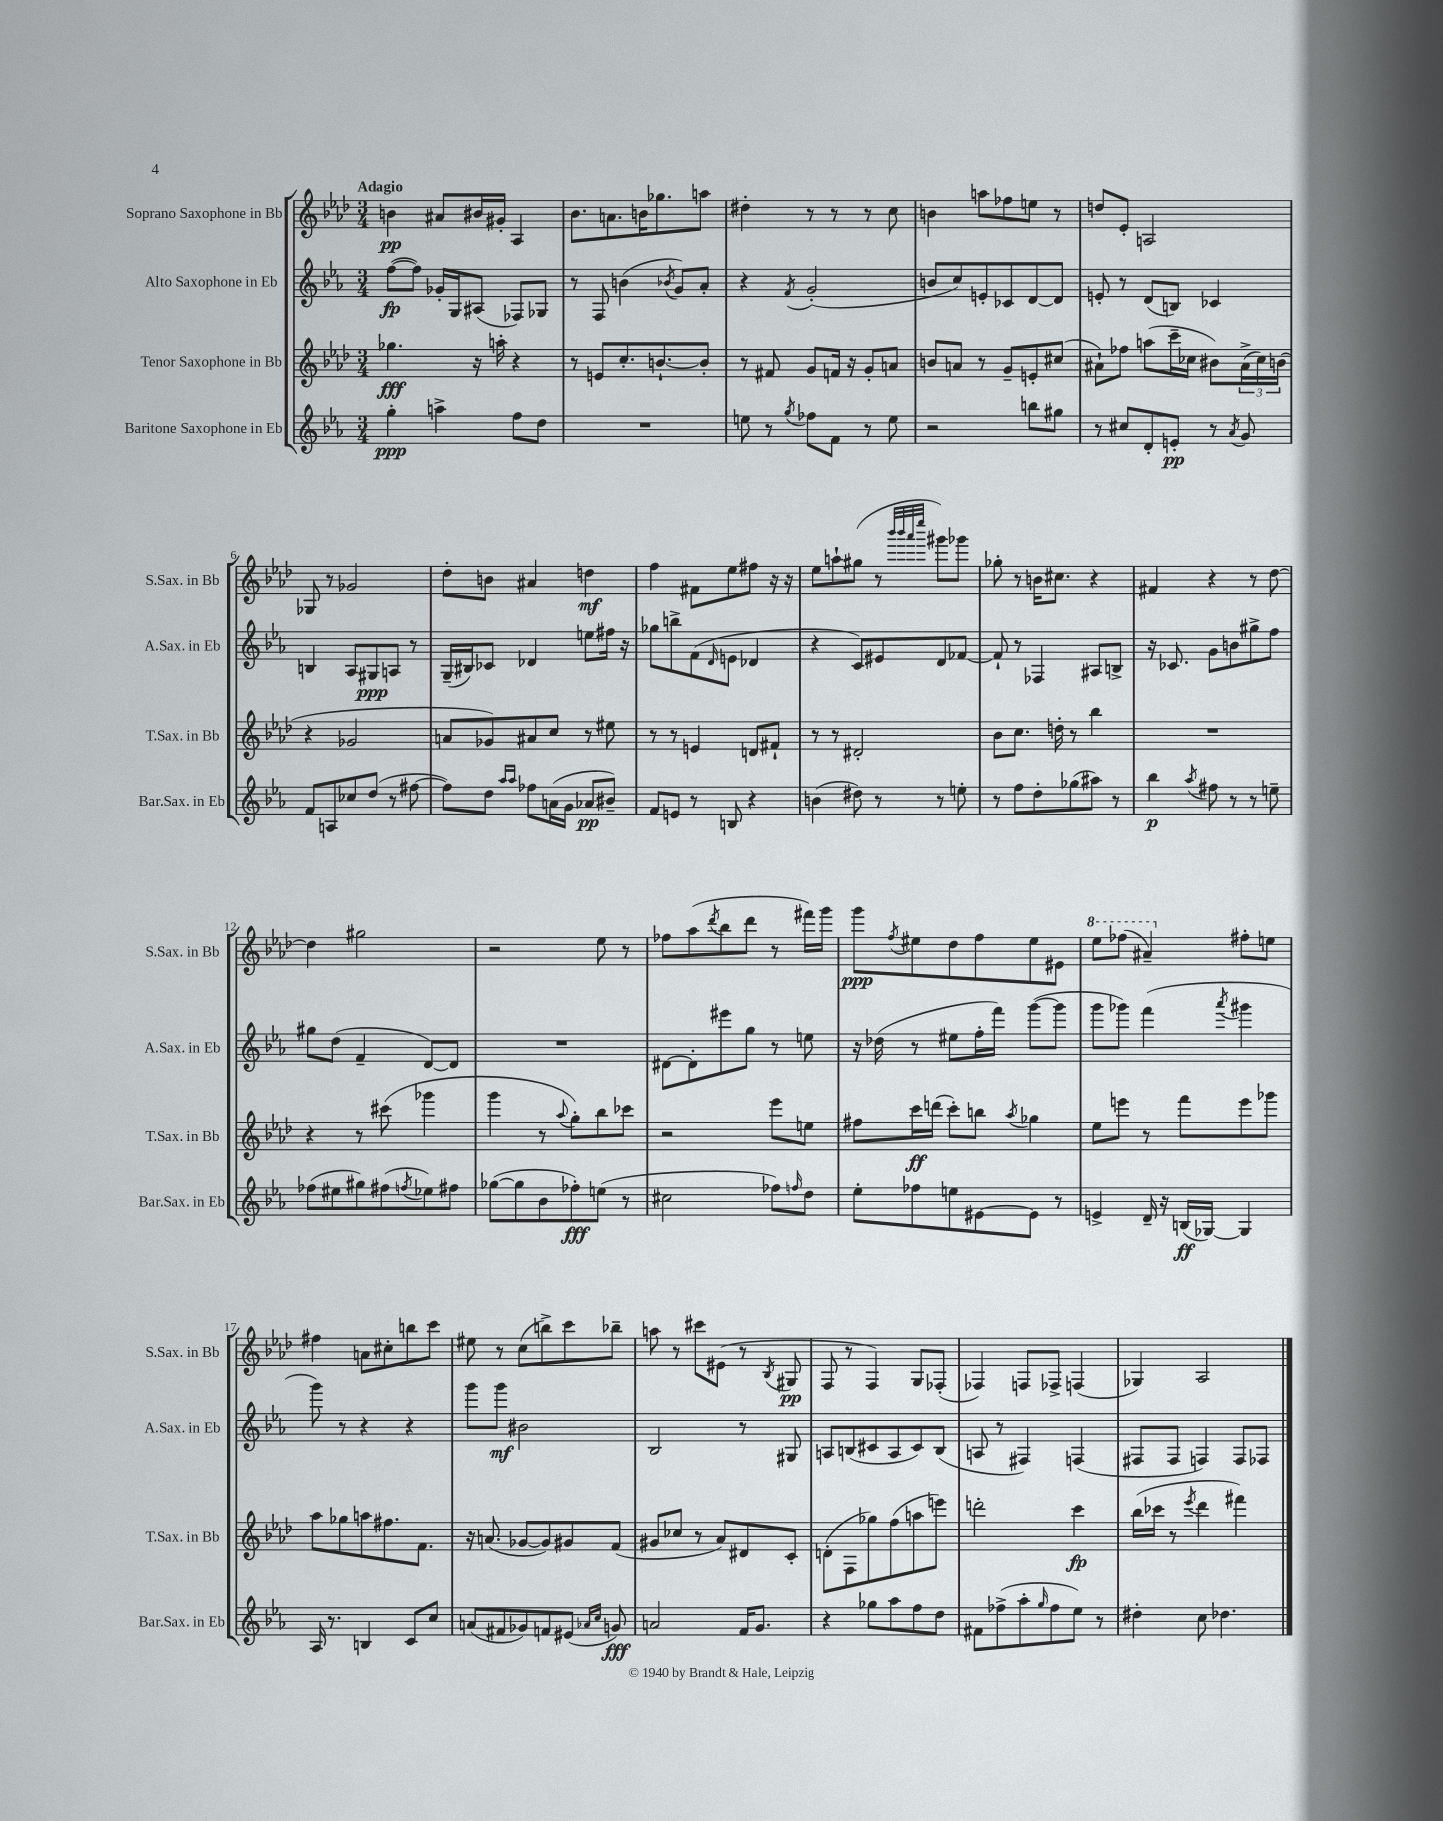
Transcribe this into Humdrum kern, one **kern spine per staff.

**kern	**dynam	**kern	**dynam	**kern	**dynam	**kern	**dynam
*part4	*part4	*part3	*part3	*part2	*part2	*part1	*part1
*staff4	*staff4	*staff3	*staff3	*staff2	*staff2	*staff1	*staff1
*I"Baritone Saxophone in Eb	*	*I"Tenor Saxophone in Bb	*	*I"Alto Saxophone in Eb	*	*I"Soprano Saxophone in Bb	*
*I'Bar.Sax. in Eb	*	*I'T.Sax. in Bb	*	*I'A.Sax. in Eb	*	*I'S.Sax. in Bb	*
*clefG2	*	*clefG2	*	*clefG2	*	*clefG2	*
*k[b-e-a-]	*	*k[b-e-a-d-]	*	*k[b-e-a-]	*	*k[b-e-a-d-]	*
*M3/4	*	*M3/4	*	*M3/4	*	*M3/4	*
=1	=1	=1	=1	=1	=1	=1	=1
!	!	!	!	!	!	!LO:TX:a:B:t=Adagio	!
4gg'\	ppp	4.gg-X\	fff	([8ff\L	fp	4bn\	pp
.	.	.	.	8ff\J])	.	.	.
4aan^\	.	.	.	16g-X'/LL	.	8a#X/L	.
.	.	.	.	16G/J	.	.	.
.	.	16r	.	(8A#X/J	.	16b#X/L	.
.	.	16aan'\	.	.	.	16g#X'/JJ	.
8ff\L	.	4r	.	8F-X/L)	.	4A-/	.
8dd\J	.	.	.	8G-X/J	.	.	.
=2	=2	=2	=2	=2	=2	=2	=2
2.r	.	8r	.	8r	.	8.b-\L	.
.	.	8en/L	.	8F/	.	.	.
.	.	.	.	.	.	8.an\	.
.	.	8.cc'/	.	(4bn\	.	.	.
.	.	.	.	.	.	16bn\K	.
.	.	[8.bn`/	.	.	.	8.gg-X\	.
.	.	.	.	8qb-X/	.	.	.
.	.	.	.	8g/L)	.	.	.
.	.	8b'/J]	.	8a-'/J	.	8aan\J	.
=3	=3	=3	=3	=3	=3	=3	=3
8een\	.	8r	.	4r	.	4dd#X'\	.
8r	.	8f#X/	.	.	.	.	.
8qgg/	.	.	.	8qf/	.	.	.
8ff-X\L	.	8g/L	.	(2g'/	.	8r	.
8f\J	.	16fn/Jk	.	.	.	8r	.
.	.	16r	.	.	.	.	.
8r	.	8g'/L	.	.	.	8r	.
8ee\	.	8an/J	.	.	.	8cc\	.
=4	=4	=4	=4	=4	=4	=4	=4
2r	.	8bn/L	.	8bn/L	.	4bn\	.
.	.	8an/J	.	8cc/)	.	.	.
.	.	8r	.	8en'/	.	8aan\L	.
.	.	8g~/L	.	8c-X/	.	8ff-X\	.
8bbn\L	.	8en'/	.	[8d/	.	8een\J	.
8gg#X\J	.	(8cc#X/J	.	8d/J]	.	8r	.
=5	=5	=5	=5	=5	=5	=5	=5
8r	.	8a#X`\L)	.	8en'/	.	8ddn/L	.
8cc#X/L	.	8ff-X\J	.	8r	.	8e-'/J	.
8d'/	.	(8aan\L	.	(8d/L	.	2An/	.
8en'/J	pp	16ccc~\L	.	8Bn/J)	.	.	.
.	.	16cc-X\JJ	.	.	.	.	.
8r	.	8b#X\L)	.	4c-X/	.	.	.
8qa-/	.	.	.	.	.	.	.
8g/	.	(24a#^\L	.	.	.	.	.
.	.	24cc-\)	.	.	.	.	.
.	.	(24bn\JJ	.	.	.	.	.
!!LO:LB:g=z
=6	=6	=6	=6	=6	=6	=6	=6
8f/L	.	4r	.	4Bn/	.	8G-X/	.
8An/	.	.	.	.	.	8r	.
8cc-X/	.	2g-X/	.	8A-/L	.	2g-X/	.
(8dd/J	.	.	.	8G#X/	ppp	.	.
8r	.	.	.	8An/J	.	.	.
[8ff#X\	.	.	.	8r	.	.	.
=7	=7	=7	=7	=7	=7	=7	=7
8ff#\L])	.	8an/L	.	(16G~/LL	.	8dd-'\L	.
.	.	.	.	16B#X/J)	.	.	.
8dd\J	.	8g-X/)	.	8c-X/J	.	8bn\J	.
16qqaa-/LL	.	.	.	.	.	.	.
16qqaa-/JJ	.	.	.	.	.	.	.
8ff-X\L	.	8a#X/	.	4d-X/	.	4a#X/	.
(16an\L	.	8cc/J	.	.	.	.	.
16g\JJ	.	.	.	.	.	.	.
8a-X/L	pp	8r	.	8een\L	.	4ddn\	mf
8b#X~/J)	.	8ee#X\	.	16ff#X\Jk	.	.	.
.	.	.	.	16r	.	.	.
=8	=8	=8	=8	=8	=8	=8	=8
8f/L	.	8r	.	8gg-X\L	.	4ff\	.
8en/J	.	8r	.	8bbn^\	.	.	.
8r	.	4en/	.	(8f\	.	8f#X\L	.
.	.	.	.	16qqd/	.	.	.
8Bn/	.	.	.	8en\J	.	8ee-\	.
4r	.	8dn/L	.	4d-X/	.	8ff#X\J	.
.	.	8f#X`/J	.	.	.	16r	.
.	.	.	.	.	.	16r	.
=9	=9	=9	=9	=9	=9	=9	=9
(4bn\	.	8r	.	4r	.	8ee-\L	.
.	.	8r	.	.	.	8aan`\	.
8dd#X\)	.	2d#X'/	.	8c/L)	.	(8gg#X\J	.
8r	.	.	.	8e#X/	.	8r	.
.	.	.	.	.	.	32qqbbb-/LLL	.
.	.	.	.	.	.	32qqbbb-/	.
.	.	.	.	.	.	32qqaaa-/	.
.	.	.	.	.	.	32qqeeee-/JJJ	.
8r	.	.	.	8d/	.	8ggg#X\L)	.
8een'\	.	.	.	[8f-X/J	.	8ggg-X\J	.
=10	=10	=10	=10	=10	=10	=10	=10
8r	.	8b-\L	.	8f-`/]	.	8gg-X'\	.
8ff\L	.	8.cc\J	.	8r	.	8r	.
8dd'\	.	.	.	4F-X/	.	16bn\KL	.
.	.	16ddn'\	.	.	.	8.cc#X\J	.
(8gg-X\	.	8r	.	.	.	.	.
8aa#X\J)	.	4bb-\	.	8A#X/L	.	4r	.
8r	.	.	.	8Bn^/J	.	.	.
=11	=11	=11	=11	=11	=11	=11	=11
4bb-\	p	2.r	.	16r	.	4f#X/	.
.	.	.	.	8.c-X/	.	.	.
8qaa-/	.	.	.	.	.	.	.
8ff#X\	.	.	.	8g\L	.	4r	.
8r	.	.	.	8bn\	.	.	.
8r	.	.	.	8gg#X^\	.	8r	.
8een~\	.	.	.	8ff\J	.	[8dd-\	.
!!LO:LB:g=z
=12	=12	=12	=12	=12	=12	=12	=12
(8ff-X\L	.	4r	.	8gg#X\L	.	4dd-\]	.
8ee#X\	.	.	.	(8dd\J	.	.	.
8gg#X\)	.	8r	.	4f~/	.	2gg#X\	.
(8ff#X\	.	(8ccc#X\	.	.	.	.	.
8qffn/	.	.	.	.	.	.	.
8ee-X\)	.	4ggg-X\	.	[8d/L)	.	.	.
8ff#X\J	.	.	.	8d/J]	.	.	.
=13	=13	=13	=13	=13	=13	=13	=13
([8gg-X\L	.	4ggg\	.	2.r	.	2r	.
8gg-\]	.	.	.	.	.	.	.
8b-\	.	8r	.	.	.	.	.
.	.	8qqaa-/	.	.	.	.	.
8ff-X'\)	fff	8gg'\L)	.	.	.	.	.
(8een\J	.	8bb-\	.	.	.	8ee-\	.
8r	.	8ccc-X\J	.	.	.	8r	.
=14	=14	=14	=14	=14	=14	=14	=14
2cc#X\	.	2r	.	[8d#X\L	.	8ff-X\L	.
.	.	.	.	8d#'\]	.	(8aa-\	.
.	.	.	.	.	.	8qddd-/	.
.	.	.	.	8eee#X\	.	8bb-\	.
.	.	.	.	8gg\J	.	8ddd-\J	.
8ff-X\L)	.	8eee-\L	.	8r	.	8r	.
16qqffn/	.	.	.	.	.	.	.
8dd\J	.	8een\J	.	8een\	.	16fff#X\LL)	.
.	.	.	.	.	.	16ggg\JJ	.
=15	=15	=15	=15	=15	=15	=15	=15
8ee-'\L	.	8ff#X\L	.	16r	.	8ggg\L	ppp
.	.	.	.	(16dd-X\	.	.	.
.	.	.	.	.	.	8qff/	.
8ff-X\	.	16ccc\L	ff	8r	.	8ee#X\	.
.	.	(16dddn\JJ	.	.	.	.	.
8een\	.	8ccc'\L)	.	8ee#X\L	.	8dd-\	.
[8e#X\	.	8bbn\J	.	16ff'\L	.	8ff\	.
.	.	.	.	16fff\JJ)	.	.	.
.	.	8qaa-/	.	.	.	.	.
8e#\J]	.	4gg-X\	.	([8ggg\L	.	8ee#\	.
8r	.	.	.	8ggg\J]	.	8e#X\J	.
=16	=16	=16	=16	=16	=16	=16	=16
*	*	*	*	*	*	*8va	*
4en^/	.	8ee-\L	.	8ggg\L	.	8eee-\L	.
.	.	8eeen\J	.	8ggg-X\J)	.	(8fff-X\J	.
16d~/	.	8r	.	(4fff\	.	4aa#X~/)	.
16r	.	.	.	.	.	.	.
(16Bn/LL	ff	8fff\L	.	.	.	.	.
[16G-X/JJ)	.	.	.	.	.	.	.
.	.	.	.	8qaaa-/	.	.	.
*	*	*	*	*	*	*X8va	*
4G-/]	.	8eee\	.	4ggg#X\	.	8ff#X'\L	.
.	.	8ggg-X\J	.	.	.	8een\J	.
!!LO:LB:g=z
=17	=17	=17	=17	=17	=17	=17	=17
16A-/	.	8aa-\L	.	8ggg\)	.	4ff#X\	.
8.r	.	.	.	.	.	.	.
.	.	8gg-X\	.	8r	.	.	.
4Bn/	.	8aan\	.	4r	.	8an\L	.
.	.	8.ff#X\	.	.	.	8cc#X'\	.
8c/L	.	.	.	4r	.	8bbn\	.
.	.	8.f\J	.	.	.	.	.
8cc/J	.	.	.	.	.	8ccc\J	.
=18	=18	=18	=18	=18	=18	=18	=18
(8an/L	.	16r	.	8ggg\L	.	8ee#X\	.
.	.	(8.an/	.	.	.	.	.
8f#X/	.	.	.	8ggg\J	mf	8r	.
8g-X/)	.	[8g-X/L	.	2b#X\	.	(8cc\L	.
8fn/	.	8g-/])	.	.	.	8bbn^\)	.
(8e#X/J	.	8g#X/	.	.	.	8ccc\	.
16qqa-X/LL	.	.	.	.	.	.	.
16qqcc/JJ	.	.	.	.	.	.	.
8gn/)	fff	(8f/J	.	.	.	8bb-X~\J	.
=19	=19	=19	=19	=19	=19	=19	=19
2an/	.	8g#X/L	.	2B-/	.	8aan\	.
.	.	8cc-X/J	.	.	.	8r	.
.	.	8r	.	.	.	8ccc#X\L	.
.	.	8a-/L)	.	.	.	(8e#X\J	.
16f/KL	.	8d#X/	.	8r	.	8r	.
8.g/J	.	.	.	.	.	.	.
.	.	.	.	.	.	8qB-/	.
.	.	8c'/J	.	8G#X/	.	8G#X/	pp
=20	=20	=20	=20	=20	=20	=20	=20
4r	.	(8dn'\L	.	8An/L	.	8F/	.
.	.	8F\	.	(8Bn/	.	8r	.
8gg-X\L	.	8gg-X\)	.	8c#X/	.	4F/)	.
8aa-\	.	(8ff\	.	8A/	.	.	.
8ff\	.	8aan\	.	8c#/)	.	8G/L	.
8dd\J	.	8eeen\J)	.	(8B/J	.	(8F-X'/J	.
=21	=21	=21	=21	=21	=21	=21	=21
8f#X\L	.	2dddn'\	.	8An/	.	4F-X/)	.
(8ff-X^\	.	.	.	8r	.	.	.
8aa-'\	.	.	.	4F#X/)	.	8Fn/L	.
16qqgg/	.	.	.	.	.	.	.
8ff-\	.	.	.	.	.	8F-X^/J	.
8ee-\J)	.	4ccc\	fp	(4Fn/	.	(4Fn/	.
8r	.	.	.	.	.	.	.
=22	=22	=22	=22	=22	=22	=22	=22
4dd#X'\	.	(16bb-\LL	.	8F#X/L	.	4G-X/)	.
.	.	16ccc-X\JJ	.	.	.	.	.
.	.	8r	.	8F#/J	.	.	.
.	.	8qeee-/	.	.	.	.	.
8cc\	.	4ddd-\	.	4Fn/)	.	2A-/	.
4.dd-X\	.	.	.	.	.	.	.
.	.	4fff#X\)	.	8F/L	.	.	.
.	.	.	.	8F-X/J	.	.	.
==	==	==	==	==	==	==	==
*-	*-	*-	*-	*-	*-	*-	*-
